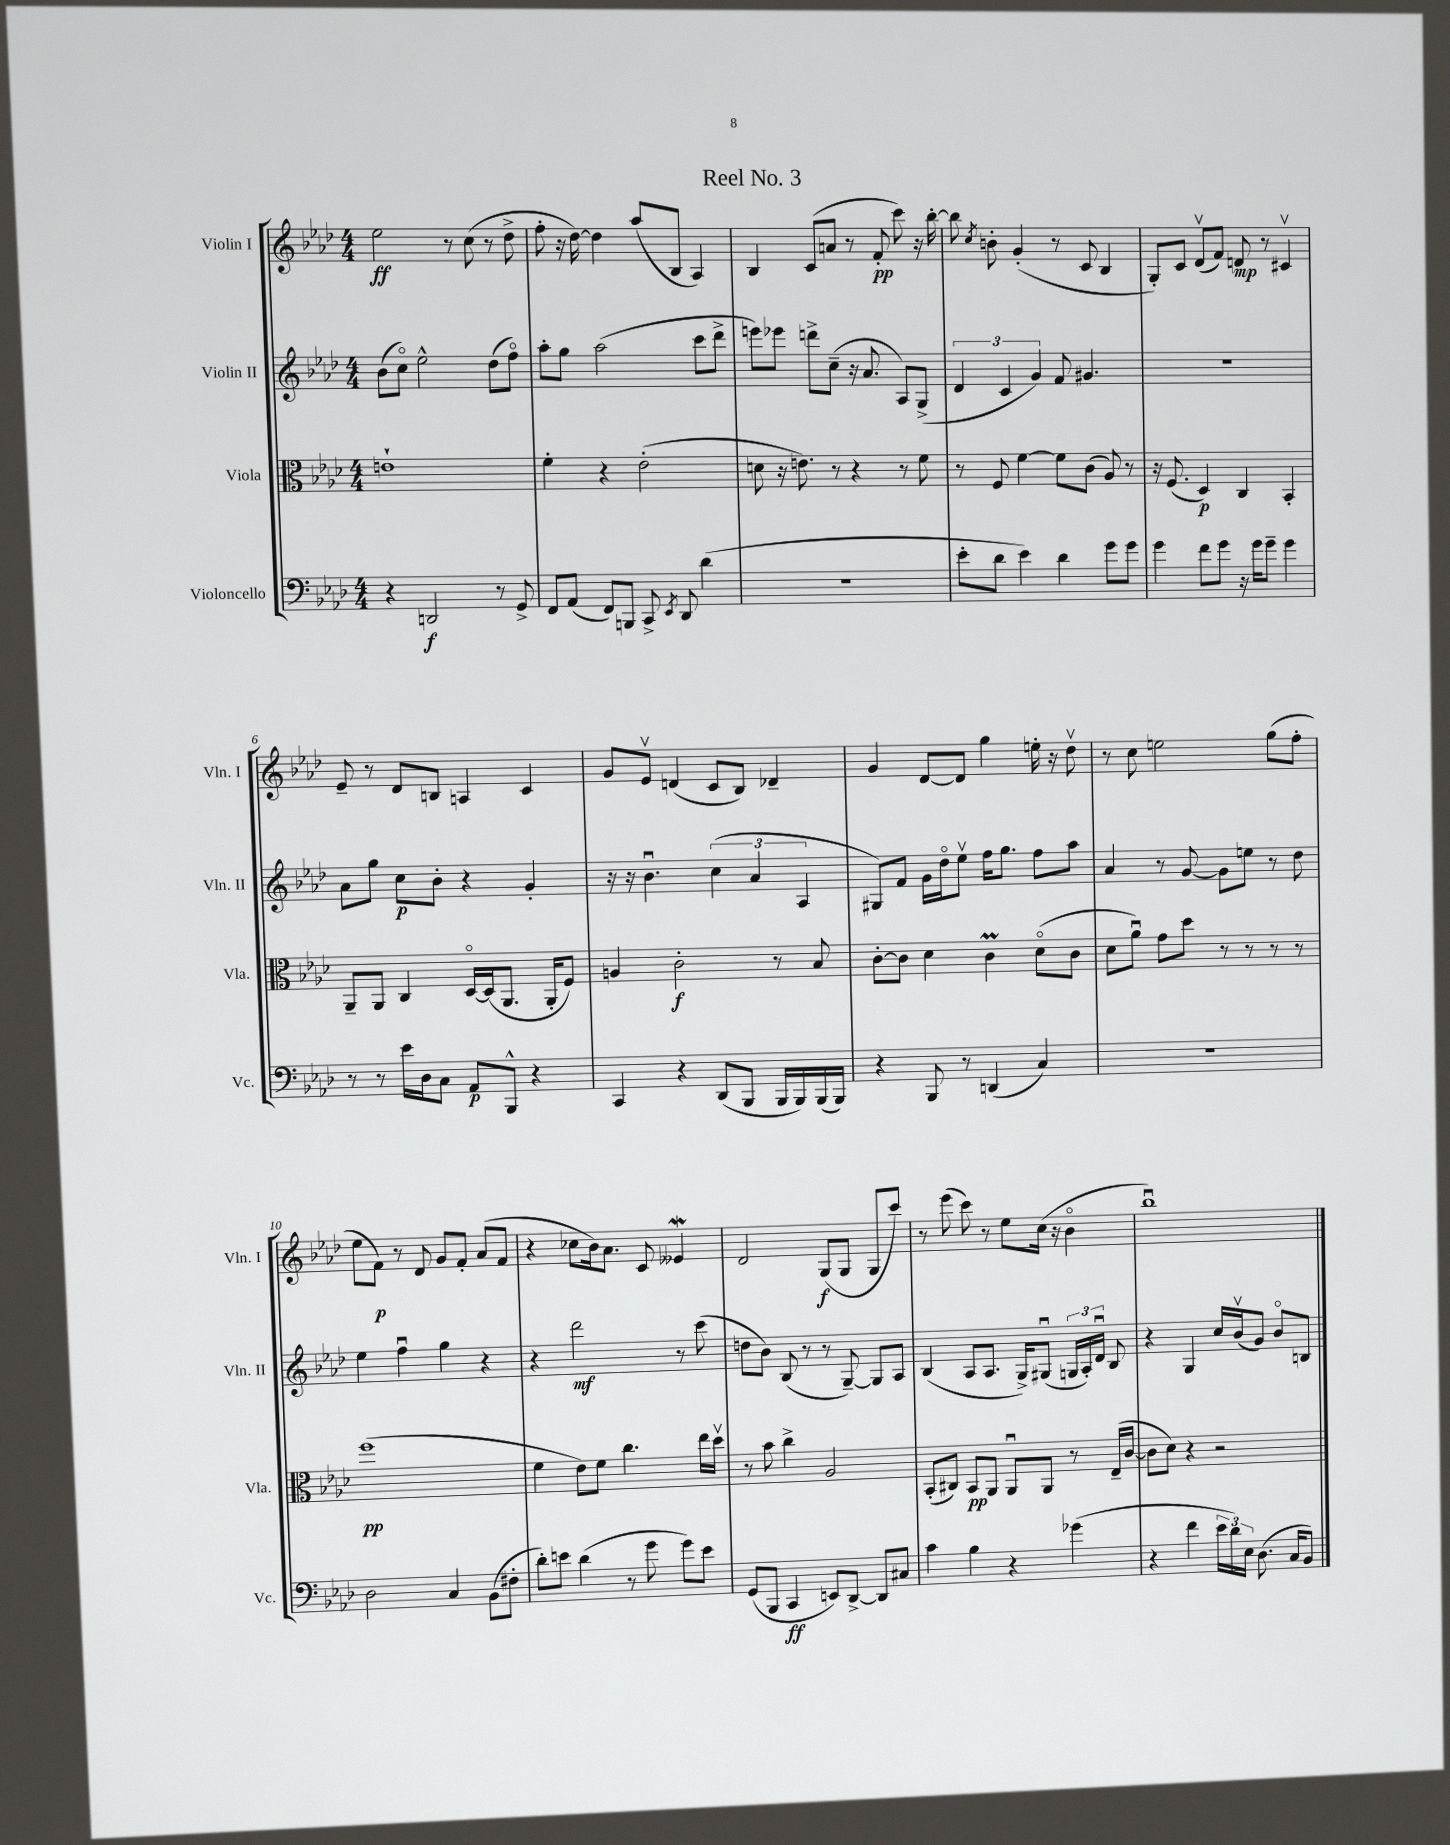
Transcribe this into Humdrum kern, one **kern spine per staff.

**kern	**kern	**kern	**kern
*staff4	*staff3	*staff2	*staff1
*clefF4	*clefC3	*clefG2	*clefG2
*k[b-e-a-d-]	*k[b-e-a-d-]	*k[b-e-a-d-]	*k[b-e-a-d-]
*M4/4	*M4/4	*M4/4	*M4/4
4r	1e`	(8b-	2ee-
.	.	8cco)	.
2DD	.	2ee-^^	.
.	.	.	8r
.	.	.	(8cc
8r	.	(8dd-	8r
8GG^	.	8ffo)	8dd-^
=	=	=	=
8FF	4f'	8aa-'	8ff'
(8AA-	.	8gg	16r
.	.	.	[16dd-)
8FF)	4r	(2aa-	4dd-]
8BBB	.	.	.
8CC^	(2e-'	.	(8aa-
8qEE-	.	.	.
8DD-	.	.	8B-
(4d-	.	8ccc	4A-)
.	.	8ddd-^	.
=	=	=	=
1r	8d	8eee)	4B-
.	16r	8eee-	.
.	8.e)	.	.
.	.	8ddd^	(8c
.	8r	(8cc~	8a
.	4r	16r	8r
.	.	8.a-	.
.	.	.	8f'
.	8r	8A-)	8ccc)
.	8f	(8G^	16r
.	.	.	[16bb-'
=	=	=	=
8e-'	8r	6d-	8bb-]
.	.	.	8qcc
8d-	8F	.	8b'
.	.	6c	.
4e-)	[4f	.	(4g'
.	.	6g)	.
4d-	8f]	8f	8r
.	(8c	4.g#	8c
8g	8A-)	.	4B-
8g	8r	.	.
=	=	=	=
4g	16r	1r	8G')
.	(8.F	.	.
.	.	.	8c
8f	4D-)	.	(8d-v
8g	.	.	8f)
16r	4C	.	8d
16g	.	.	.
8g~	.	.	8r
4g	4BB-'	.	4c#v
=	=	=	=
8r	8AA-~	8a-	8e-~
8r	8AA-	8gg	8r
16e-	4C	8cc	8d-
16D-	.	.	.
8C	.	8b-'	8B
8AA-	[16D-o	4r	4A
.	(16D-]	.	.
8BBB-^^	8.AA-	.	.
4r	.	4g'	4c
.	16AA-'	.	.
.	8F)	.	.
=	=	=	=
4CC	4A	16r	8g
.	.	16r	.
.	.	4.b-u	8e-v
4r	2c'	.	(4d
(8DD-	.	(6cc	8c
8BBB-	.	.	8B-)
.	.	6a-	.
16BBB-	8r	.	4d-~
16BBB-)	.	.	.
.	.	6A-	.
(16BBB-	8B-	.	.
16BBB-)	.	.	.
=	=	=	=
4r	[8c'	8G#)	4g
.	8c]	8f	.
8BBB-	4d-	16g	[8d-
.	.	16dd-o	.
8r	.	8ee-v	8d-]
(4DD	4c	16ff	4gg
.	.	8.gg	.
4C)	(8d-o	8ff	16ee'
.	.	.	16r
.	8c	8aa-	8dd-v
=	=	=	=
1r	8d-	4a-	8r
.	8a-u)	.	8cc
.	8g	8r	2ee
.	8dd-	[8g	.
.	8r	8g]	.
.	8r	8ee	.
.	8r	8r	(8gg
.	8r	8dd-	8ff'
=	=	=	=
2D-	(1ff	4ee-	8ee-
.	.	.	8f)
.	.	4ffu	8r
.	.	.	8d-
4C	.	4gg	8g
.	.	.	8f'
(8BB-	.	4r	(8a-
8F#'	.	.	8f
=	=	=	=
8d-')	4f	4r	4r
8e	.	.	.
(4d-	8e-)	2ddd-	8cc-
.	8f	.	16b-)
.	.	.	8.a-
8r	4.cc	.	.
8g	.	.	8c
8g)	.	8r	4e--
8e	16ee-	(8ccc	.
.	16dd-v	.	.
=	=	=	=
(8GG	8r	8dd	2d-
8BBB-	8b-	8b-)	.
4CC	4cc^	(8B-	.
.	.	8r	.
8EE)	2A-	8r	(8G
[8DD-^	.	[8G~)	8G
8DD-]	.	8G]	8G
8C#	.	8A-	8ccc)
=	=	=	=
4c	(8BB-'	(4B-	8r
.	8C#)	.	(8eee-
4B-	8BB-	8A-	8ccc)
.	8AA-	8.A-	8r
4r	8AA-u	.	8ee-
.	.	16G^)	.
.	8AA-	(8G#u	(16cc
.	.	.	16r
(4g-	8r	24G	4b-o
.	.	24A-')	.
.	.	24d-u	.
.	(16E-~	8B-	.
.	[16c	.	.
=	=	=	=
4r	8c]	4r	1bb-u)
.	8d-)	.	.
4f	4r	4G	.
24e-	2r	16cc	.
24d-)	.	.	.
.	.	(16b-v	.
24E-	.	.	.
(8.D-	.	8g)	.
.	.	8b-o	.
16C	.	.	.
8BB-)	.	8B	.
==	==	==	==
*-	*-	*-	*-
